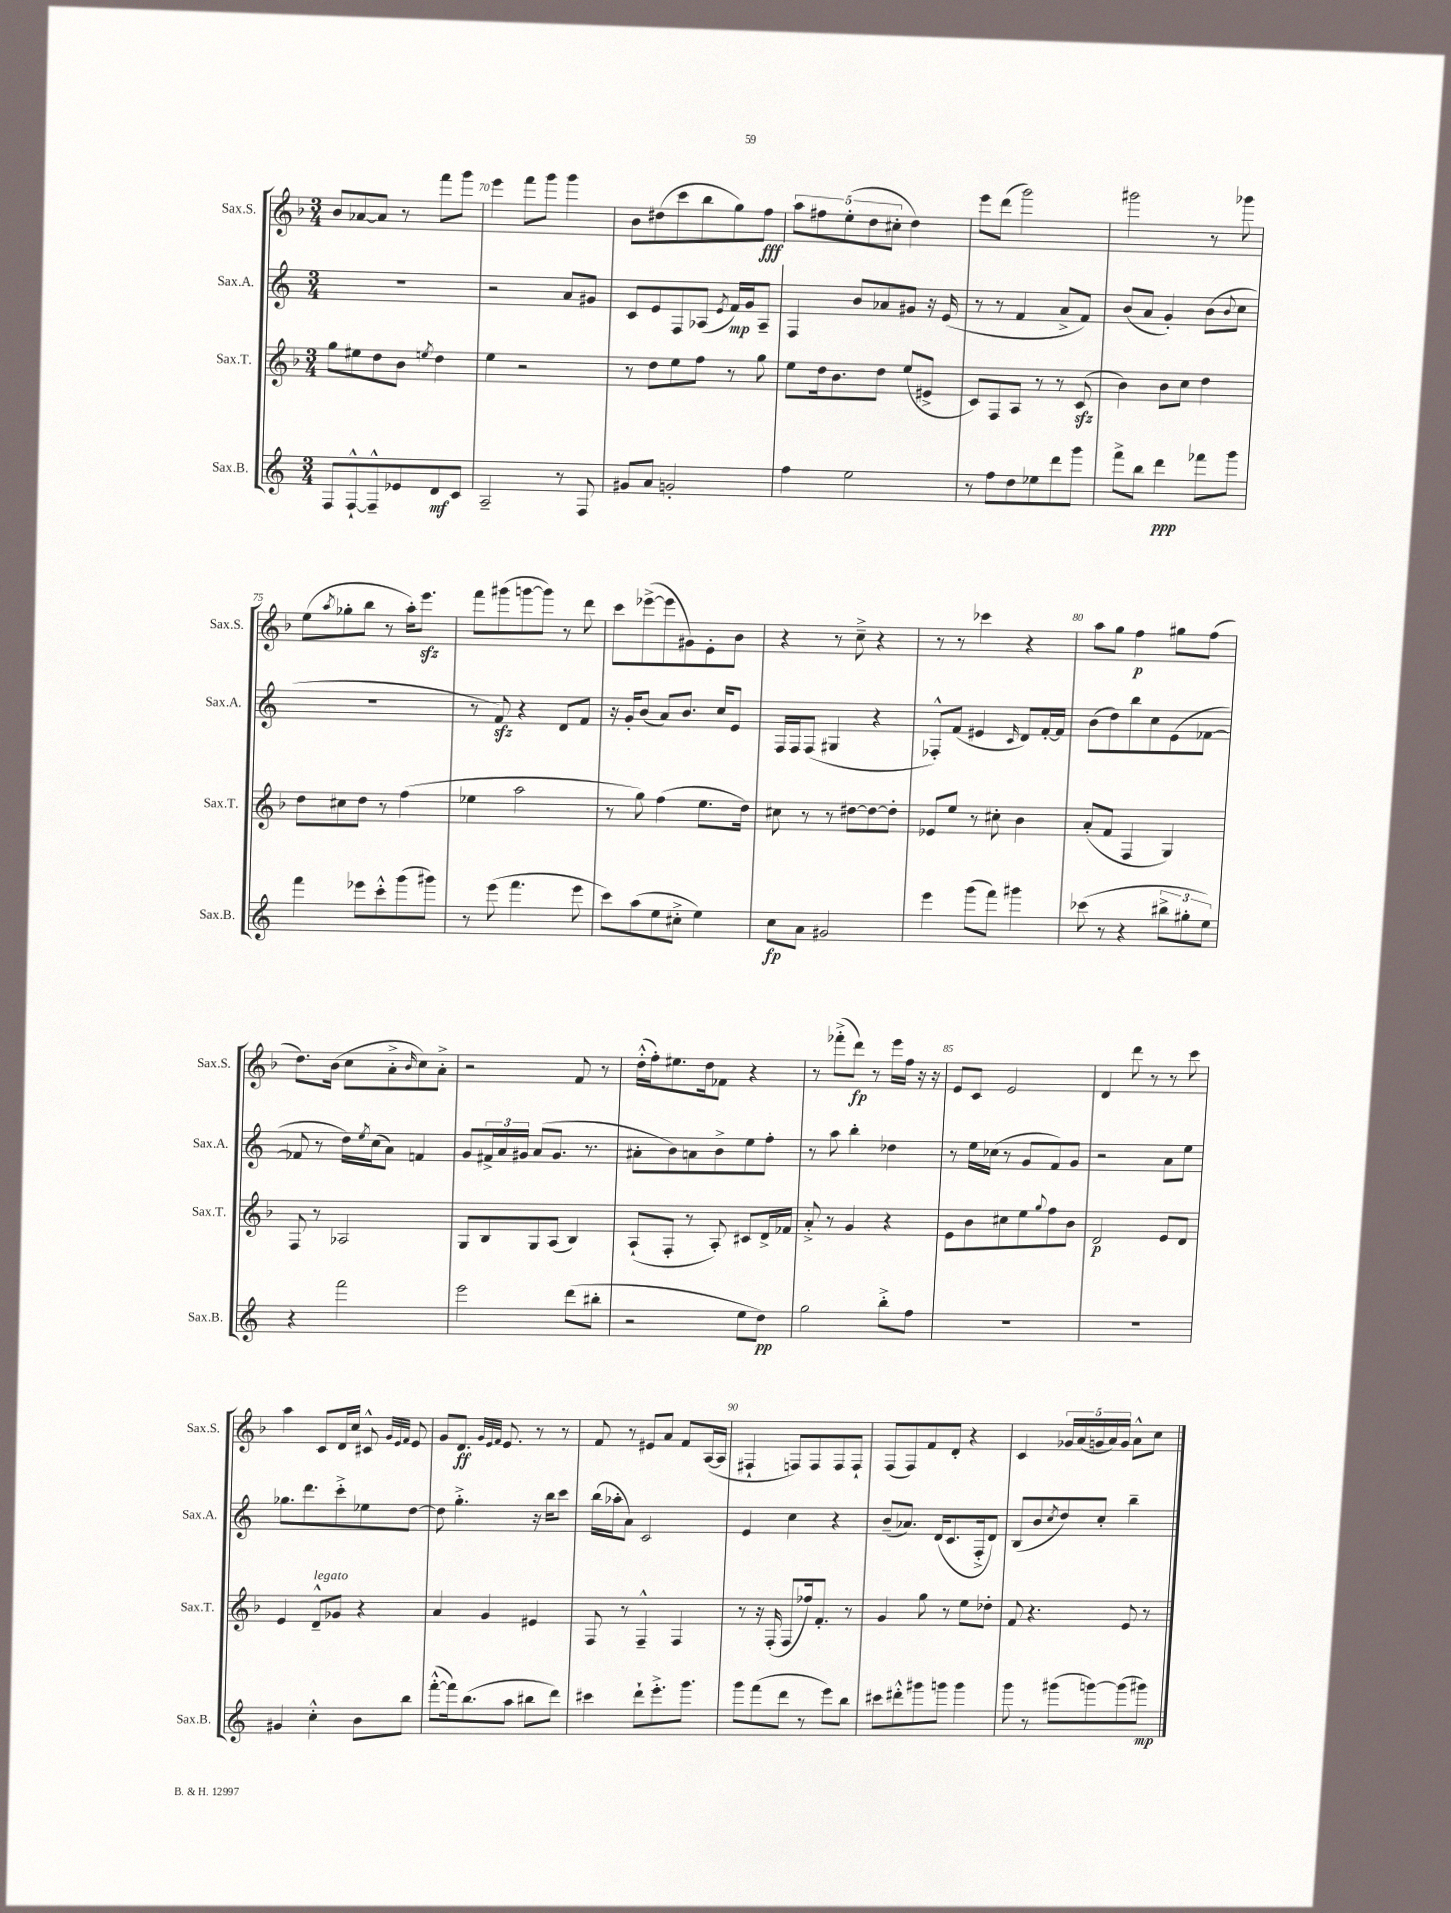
<<
\new StaffGroup <<
\new Staff = "s0" \with { instrumentName = "Sax.S." shortInstrumentName = "Sax.S." } {
    \clef treble \key f \major \numericTimeSignature \time 3/4
    bes'8 aes'8~ aes'8 r8 f'''8 g'''8 |
    e'''4 f'''8 g'''8 g'''4 |
    bes'8 dis''8( c'''8 bes''8 g''8) f''8\fff |
    \tuplet 5/4 { a''8 fis''8 e''8-.( d''8 cis''8-. } d''4) |
    e'''8 d'''8( g'''2) |
    gis'''2 r8 ges'''8 |
    e''8( \acciaccatura { a''8 } ges''8-. bes''8 r8 a''16-.) e'''8.\sfz |
    f'''8 gis'''8( g'''8~ g'''8) r8 d'''8 |
    c'''8 ees'''8~->( ees'''8 gis'8) e'8-. bes'8 |
    r4 r8 c''8---> r4 |
    r8 r8 ces'''4 r4 |
    a''8 g''8 f''4\p gis''8 f''8( |
    d''8.) bes'16( c''8 a'8-.-> \grace { bes'16 } c''8) a'8-.-> |
    r2 f'8 r8 |
    d''16-.-^( f''16-.) eis''8. d''16 fes'8 r4 |
    r8 fes'''8-.->( d'''8\fp) r8 e'''16 f''16 r16 r16 |
    e'8 c'8 e'2 |
    d'4 d'''8 r8 r8 c'''8 |
    a''4 c'8 d'16 c''16 cis'8-^ \grace { g'32 e'32 f'32 } e'8 |
    g'8 d'8.\ff \grace { g'32 e'32 f'32 } e'8. r8 r8 |
    f'8 r8 eis'8 a'8 f'8 a16~( a16 |
    fis4-! f8) f8 f8 f8-! |
    f8( f8) f'8 d'8-. r4 |
    c'4 \tuplet 5/4 { ges'16 a'16( g'16 a'16) g'16 } a'8-^ c''8 \bar "|." |
}
\new Staff = "s1" \with { instrumentName = "Sax.A." shortInstrumentName = "Sax.A." } {
    \clef treble \key c \major \numericTimeSignature \time 3/4
    R2. |
    r2 a'8 gis'8 |
    c'8 e'8 f8 aes8( \acciaccatura { e'8 } f'16\mp) g'16 aes8-- |
    f4 b'8 aes'8 gis'8 r16 e'16( |
    r8 r8 f'4 a'8-> f'8) |
    b'8( a'8 g'4-.) b'8( \appoggiatura { b'8 } c''8 |
    R2. |
    r8 f'8\sfz) r4 d'8 f'8 |
    r16 g'16-. b'8( a'8) b'8. c''16 e'8 |
    f16 f16 f8( gis4 r4 |
    fes8-.-^) f'8( eis'4 \grace { c'16 } d'8) f'16~-. f'16 |
    b'8( d''8) b''8 c''8 e'8( fes'8~ |
    fes'8 r8 d''16) \acciaccatura { e''8 } c''16( a'8) f'4 |
    g'8 \tuplet 3/2 { fis'16-> a'16 gis'16 } a'8( gis'8. r8. |
    ais'8-. b'8) a'8 b'8-> e''8 f''8-. |
    r8 a''8 b''4-. des''4 |
    r8 e''16 ces''16( r8 g'8 f'8) g'8 |
    r2 a'8 e''8 |
    ges''8. d'''8. c'''8-.-> ees''8 d''8~ |
    d''8 g''4.-.-> r16 b''16 c'''8 |
    b''16( aes''16-. a'8) c'2 |
    e'4 c''4 r4 |
    b'8--( aes'8.) d'16( c'8. f16-.-> d'8) |
    b8( b'8 \acciaccatura { c''8 } d''8) c''8-. b''4-- \bar "|." |
}
\new Staff = "s2" \with { instrumentName = "Sax.T." shortInstrumentName = "Sax.T." } {
    \clef treble \key f \major \numericTimeSignature \time 3/4
    g''8 eis''8 d''8 bes'8 \acciaccatura { e''8 } d''4 |
    e''4 r2 |
    r8 d''8 e''8 f''8 r8 g''8 |
    e''8 d''16 bes'8. d''8 e''8( eis'8-> |
    c'8) f8 a8 r8 r8 c'8\sfz( |
    bes'4) bes'8 c''8 d''4 |
    d''8 cis''8 d''8 r8 f''4( |
    ees''4 a''2 |
    r8 g''8) f''4( e''8. d''16) |
    cis''8 r8 r8 dis''8~ dis''8~ dis''8-. |
    ees'8 e''8 r8 cis''8-. bes'4 |
    a'8-.( f'8 f4 g4) |
    f8 r8 aes2 |
    g8 bes8 g8 a8( bes4) |
    a8-!( f8-. r8 a8-.) cis'8 d'16-> fes'16 |
    a'8-.-> r8 g'4 r4 |
    e'8 bes'8 cis''8 e''8 \appoggiatura { g''8 } f''8 bes'8 |
    d'2\p e'8 d'8 |
    e'4 d'8---^^\markup { \italic "legato" } ges'8 r4 |
    a'4 g'4 eis'4 |
    f8 r8 f4---^ f4 |
    r8 r16 f16-.( f8 fes''16) f'8.-. r8 |
    g'4 g''8 r8 e''8 des''8-. |
    f'8 r4. e'8 r8 \bar "|." |
}
\new Staff = "s3" \with { instrumentName = "Sax.B." shortInstrumentName = "Sax.B." } {
    \clef treble \key c \major \numericTimeSignature \time 3/4
    f8 f8~-!-^ f8---^ ees'8 d'8\mf c'8 |
    a2-- r8 f8 |
    gis'8 a'8 g'2-. |
    f''4 e''2 |
    r8 f''8 d''8 ees''8 d'''8 g'''8 |
    f'''8-> b''8 d'''4\ppp fes'''8 g'''8 |
    f'''4 ees'''8 c'''8-.-^ g'''8( gis'''8) |
    r8 e'''8( f'''4. e'''8 |
    c'''8) a''8( e''8 cis''8-.-> e''4) |
    c''8\fp a'8 gis'2 |
    e'''4 g'''8( f'''8) gis'''4 |
    ces'''8( r8 r4 \tuplet 3/2 { bis''8-> gis''8-. e''8) } |
    r4 f'''2 |
    e'''2 d'''8( bis''8-. |
    r2 e''8 d''8\pp) |
    g''2 b''8-.-> f''8 |
    R2. |
    R2. |
    gis'4 c''4-.-^ b'8 b''8 |
    f'''8~-.-^( f'''16) b''8.( a''8 bis''8 d'''8) |
    cis'''4 d'''8-! e'''8.-.-> g'''8. |
    g'''8 f'''8( d'''8 r8 e'''8) b''8 |
    cis'''8 dis'''8-.-^ gis'''8 g'''8 g'''4 |
    g'''8 r8 gis'''8( g'''8~) g'''8( gis'''8\mp) \bar "|." |
}
>>
>>
\layout { \context { \Score currentBarNumber = #69 \override BarNumber.break-visibility = ##(#f #t #t) barNumberVisibility = #(every-nth-bar-number-visible 5) } }
